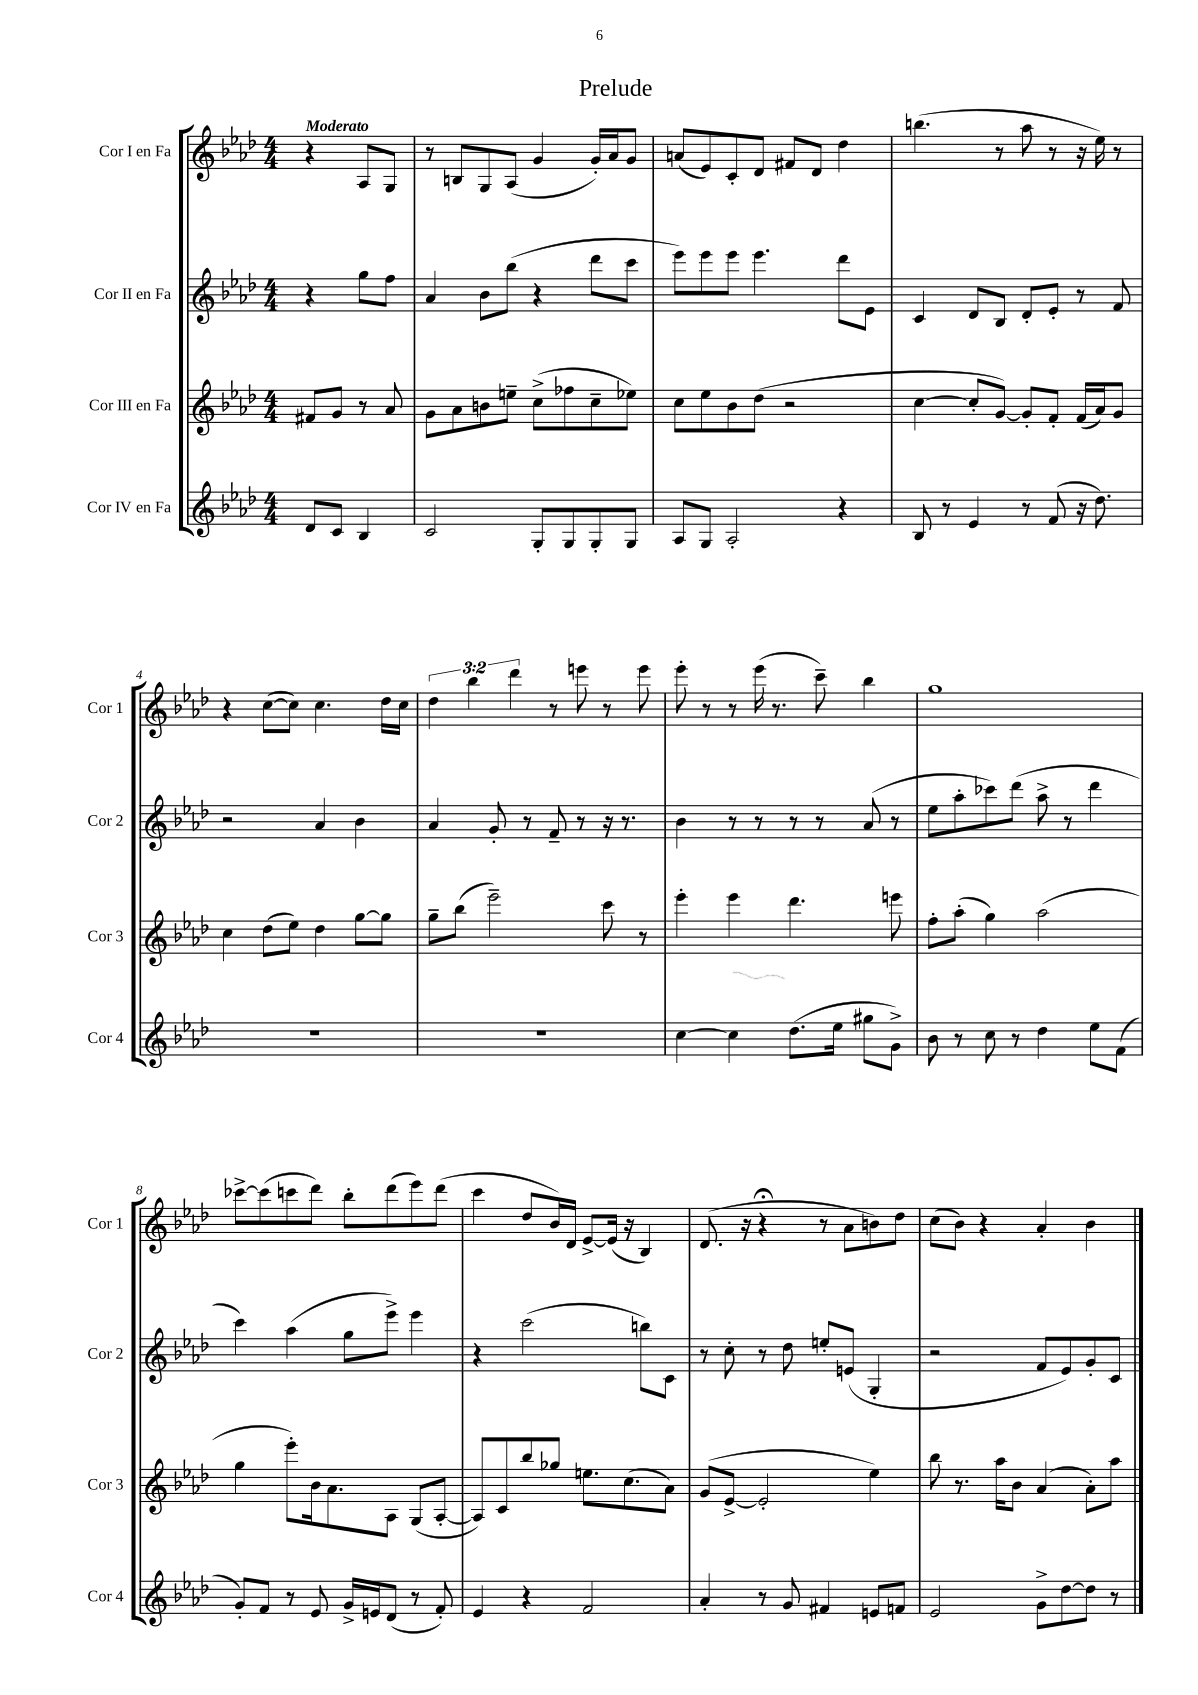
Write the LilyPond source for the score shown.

\header { title = "Prelude" }
<<
\new StaffGroup <<
\new Staff = "s0" \with { instrumentName = "Cor I en Fa" shortInstrumentName = "Cor 1" } {
    \clef treble \key aes \major \numericTimeSignature \time 4/4 \override Staff.TupletNumber.text = #tuplet-number::calc-fraction-text \partial 2 \tempo "Moderato"
    r4 aes8 g8 |
    r8 b8 g8 aes8( g'4 g'16-.) aes'16 g'8 |
    a'8( ees'8) c'8-. des'8 fis'8 des'8 des''4 |
    b''4.( r8 aes''8 r8 r16 ees''16) r8 |
    r4 c''8~( c''8) c''4. des''16 c''16 |
    \tuplet 3/2 { des''4 bes''4 des'''4 } r8 e'''8 r8 e'''8 |
    ees'''8-. r8 r8 ees'''16( r8. c'''8--) bes''4 |
    g''1 |
    ces'''8~-> ces'''8( c'''8 des'''8) bes''8-. des'''8( ees'''8) des'''8( |
    c'''4 des''8 bes'16) des'16 ees'8~-> ees'16( r16 bes4) |
    des'8.( r16 r4\fermata r8 aes'8 b'8) des''8 |
    c''8( bes'8) r4 aes'4-. bes'4 \bar "|." |
}
\new Staff = "s1" \with { instrumentName = "Cor II en Fa" shortInstrumentName = "Cor 2" } {
    \clef treble \key aes \major \numericTimeSignature \time 4/4 \partial 2
    r4 g''8 f''8 |
    aes'4 bes'8 bes''8( r4 des'''8 c'''8 |
    ees'''8) ees'''8 ees'''8 ees'''4. des'''8 ees'8 |
    c'4 des'8 bes8 des'8-. ees'8-. r8 f'8 |
    r2 aes'4 bes'4 |
    aes'4 g'8-. r8 f'8-- r8 r16 r8. |
    bes'4 r8 r8 r8 r8 aes'8( r8 |
    ees''8 aes''8-. ces'''8) des'''8( aes''8-> r8 des'''4 |
    c'''4) aes''4( g''8 ees'''8->) ees'''4 |
    r4 c'''2( b''8) c'8 |
    r8 c''8-. r8 des''8 e''8-. e'8( g4-. |
    r2 f'8 ees'8) g'8-. c'8 \bar "|." |
}
\new Staff = "s2" \with { instrumentName = "Cor III en Fa" shortInstrumentName = "Cor 3" } {
    \clef treble \key aes \major \numericTimeSignature \time 4/4 \partial 2
    fis'8 g'8 r8 aes'8 |
    g'8 aes'8 b'8 e''8-- c''8->( fes''8 c''8-- ees''8) |
    c''8 ees''8 bes'8 des''8( r2 |
    c''4~ c''8-. g'8~) g'8-. f'8-. f'16( aes'16) g'8 |
    c''4 des''8( ees''8) des''4 g''8~ g''8 |
    g''8-- bes''8( ees'''2--) c'''8 r8 |
    ees'''4-. ees'''4 des'''4. e'''8 |
    f''8-. aes''8-.( g''4) aes''2( |
    g''4 ees'''8-.) bes'16 aes'8. aes8 g8( aes8~-. |
    aes8) c'8 bes''8 ges''8 e''8. c''8.( aes'8) |
    g'8( ees'8~-> ees'2-. ees''4) |
    bes''8 r8. aes''16 bes'8 aes'4( aes'8-.) aes''8 \bar "|." |
}
\new Staff = "s3" \with { instrumentName = "Cor IV en Fa" shortInstrumentName = "Cor 4" } {
    \clef treble \key aes \major \numericTimeSignature \time 4/4 \partial 2
    des'8 c'8 bes4 |
    c'2 g8-. g8 g8-. g8 |
    aes8 g8 aes2-. r4 |
    bes8 r8 ees'4 r8 f'8( r16 des''8.) |
    R1 |
    R1 |
    c''4~ c''4 des''8.( ees''16 gis''8 g'8->) |
    bes'8 r8 c''8 r8 des''4 ees''8 f'8( |
    g'8-.) f'8 r8 ees'8 g'16-> e'16 des'8( r8 f'8-.) |
    ees'4 r4 f'2 |
    aes'4-. r8 g'8 fis'4 e'8 f'8 |
    ees'2 g'8-> des''8~ des''8 r8 \bar "|." |
}
>>
>>
